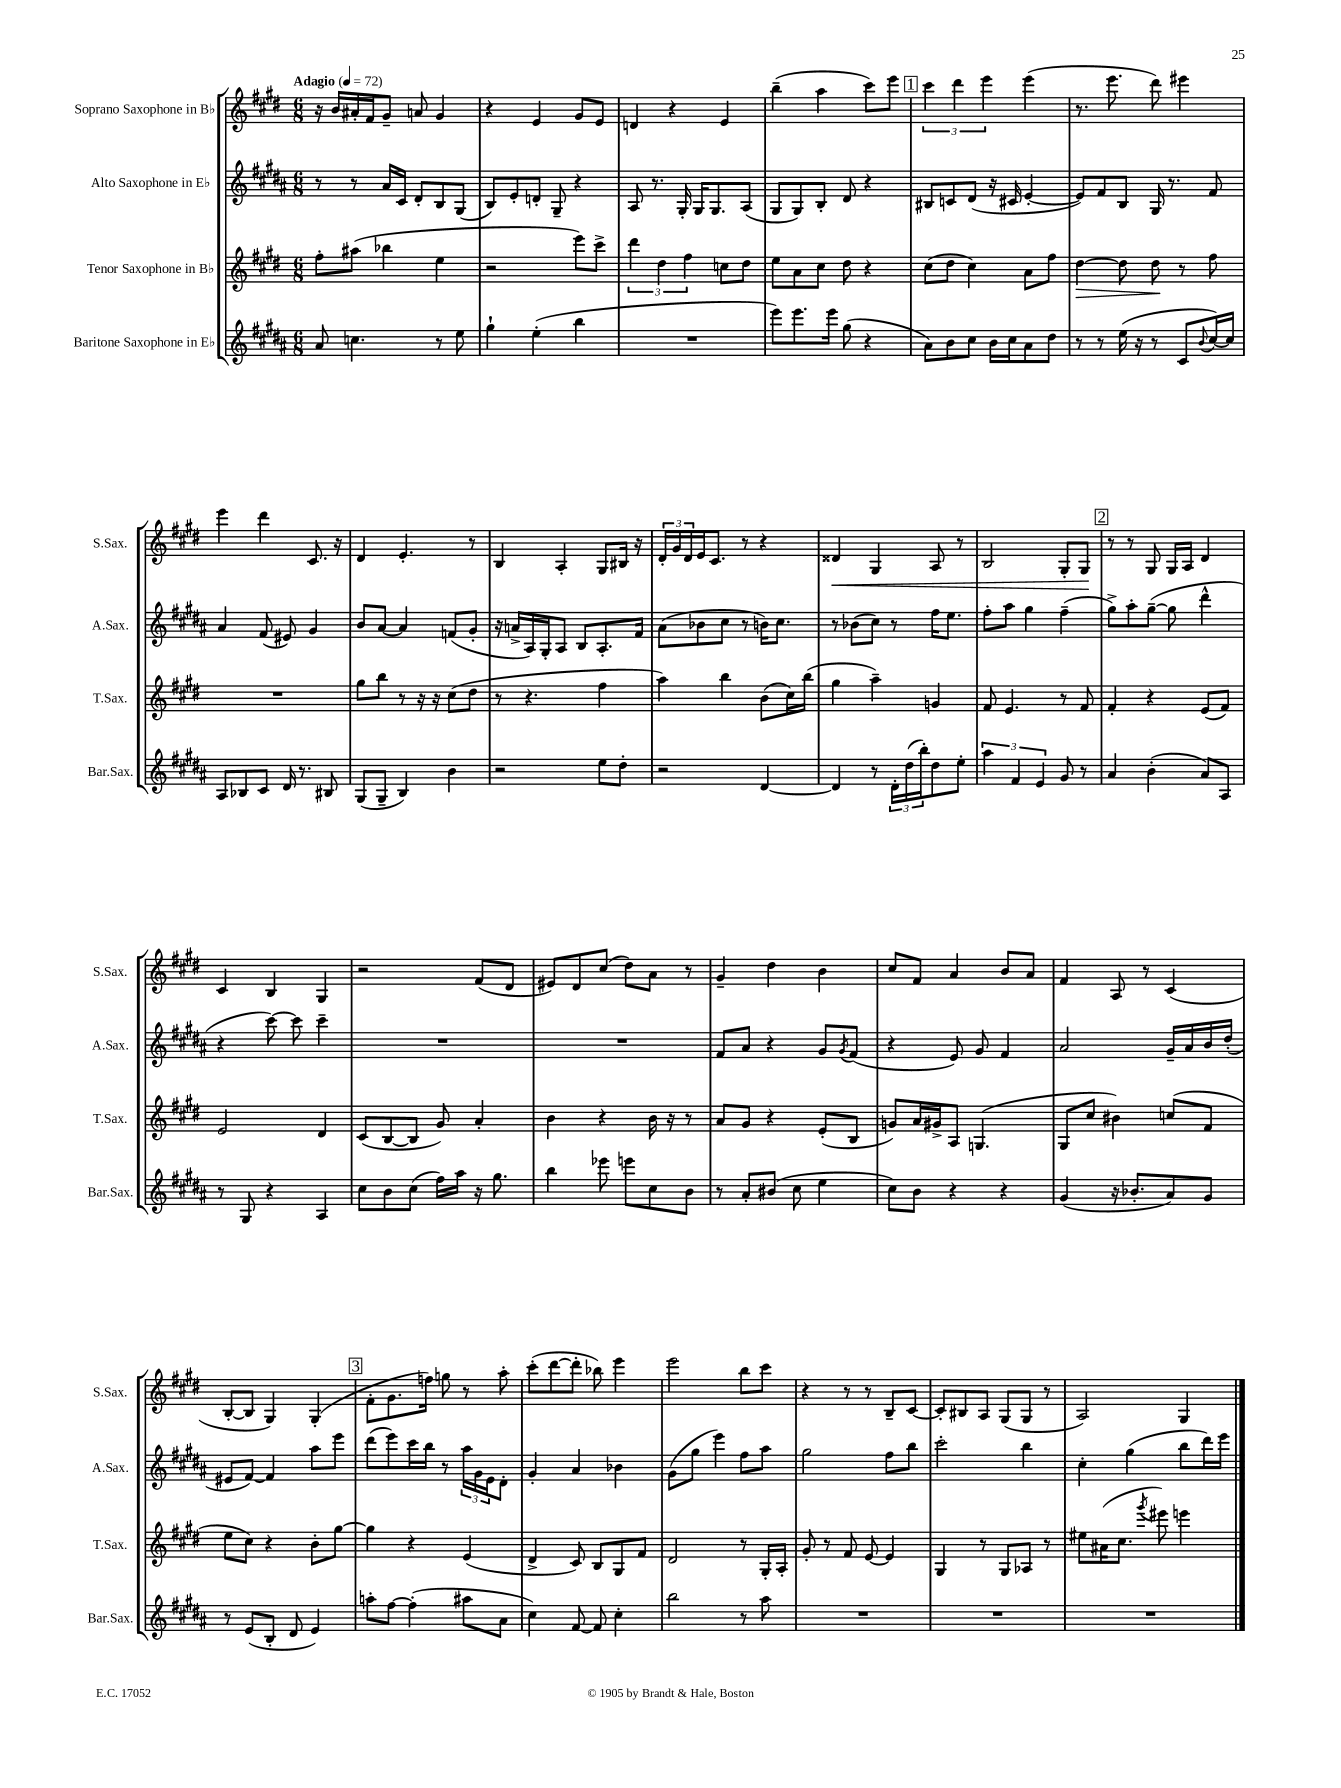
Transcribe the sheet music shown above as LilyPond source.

<<
\new StaffGroup <<
\new Staff = "s0" \with { instrumentName = "Soprano Saxophone in Bb" shortInstrumentName = "S.Sax." } {
    \clef treble \key e \major \numericTimeSignature \time 6/8 \tempo "Adagio" 4 = 72
    r16 b'16 ais'16-. fis'16 gis'8-- a'8 gis'4 |
    r4 e'4 gis'8 e'8 |
    d'4 r4 e'4 |
    b''4--( a''4 cis'''8) e'''8 |
    \mark \markup { \box "1" } \tuplet 3/2 { cis'''4 dis'''4 e'''4 } e'''4( |
    r8. e'''8. dis'''8) eis'''4 |
    e'''4 dis'''4 cis'8. r16 |
    dis'4 e'4.-. r8 |
    b4 a4-. gis8 bis16 r16 |
    \tuplet 3/2 { dis'16-. gis'16 dis'16 } e'16 cis'8. r8 r4 |
    disis'4\< gis4 a8 r8 |
    b2 gis8-. gis8\! |
    \mark \markup { \box "2" } r8 r8 gis8 gis16 a16 dis'4 |
    cis'4 b4 gis4 |
    r2 fis'8( dis'8 |
    eis'8) dis'8 cis''8( dis''8) a'8 r8 |
    gis'4-- dis''4 b'4 |
    cis''8 fis'8 a'4 b'8 a'8 |
    fis'4 a8 r8 cis'4( |
    b8~-. b8 gis4) gis4-.( |
    \mark \markup { \box "3" } fis'8-. gis'8. f''16) g''8 r8 a''8-. |
    cis'''8-.( dis'''8~ dis'''8-. bes''8) e'''4 |
    e'''2 b''8 cis'''8 |
    r4 r8 r8 b8-- cis'8~ |
    cis'8-. bis8 a8 gis8( gis8 r8 |
    a2) gis4 \bar "|." |
}
\new Staff = "s1" \with { instrumentName = "Alto Saxophone in Eb" shortInstrumentName = "A.Sax." } {
    \clef treble \key b \major \numericTimeSignature \time 6/8
    r8 r8 ais'16 cis'16 dis'8-. b8 gis8( |
    b8) e'8-. d'8-. gis8-- r4 |
    ais8 r8. gis16-. gis16 gis8. ais8( |
    gis8 gis8) b8-. dis'8 r4 |
    \mark \markup { \box "1" } bis8 c'8 dis'8( r16 cis'16 e'4~-. |
    e'8) fis'8 b8 gis16 r8. fis'8 |
    ais'4 fis'8( eis'8) gis'4 |
    b'8 ais'8~ ais'4 f'8( gis'8-. |
    r16 a'16-> ais16) gis16-. ais8 b8 ais8.-. fis'16 |
    ais'8( bes'8 cis''8 r8 b'16) cis''8. |
    r8 bes'8( cis''8) r8 fis''16 e''8. |
    fis''8-. ais''8 gis''4 fis''4--( |
    \mark \markup { \box "2" } gis''8->) ais''8-. gis''8~--( gis''8 dis'''4-^ |
    r4 cis'''8~) cis'''8 cis'''4-- |
    R2. |
    R2. |
    fis'8 ais'8 r4 gis'8 \acciaccatura { gis'8 } fis'8( |
    r4 e'8) gis'8 fis'4 |
    ais'2 gis'16-- ais'16 b'16 dis''16-.( |
    eis'8 fis'8~) fis'4 ais''8 e'''8 |
    \mark \markup { \box "3" } dis'''8( e'''8) cis'''16 b''16 r8 \tuplet 3/2 { ais''16 gis'16 e'16 } dis'8-. |
    gis'4-. ais'4 bes'4 |
    gis'8( gis''8 e'''4) fis''8 ais''8 |
    gis''2 fis''8 b''8 |
    cis'''2-. b''4 |
    cis''4-. gis''4( b''8 dis'''16) e'''16 \bar "|." |
}
\new Staff = "s2" \with { instrumentName = "Tenor Saxophone in Bb" shortInstrumentName = "T.Sax." } {
    \clef treble \key e \major \numericTimeSignature \time 6/8
    fis''8-. ais''8( bes''4 e''4 |
    r2 e'''8) cis'''8-> |
    \tuplet 3/2 { dis'''4 dis''4 fis''4 } c''8 dis''8 |
    e''8 a'8 cis''8 dis''8 r4 |
    \mark \markup { \box "1" } cis''8( dis''8 cis''4) a'8 fis''8 |
    dis''4~\> dis''8 dis''8\! r8 fis''8 |
    R2. |
    gis''8 b''8 r8 r16 r16 cis''8( dis''8 |
    r8 r4. fis''4 |
    a''4) b''4 b'8( cis''16) b''16( |
    gis''4 a''4--) g'4 |
    fis'8 e'4. r8 fis'8 |
    \mark \markup { \box "2" } fis'4-. r4 e'8( fis'8) |
    e'2 dis'4 |
    cis'8( b8~ b8 gis'8) a'4-. |
    b'4 r4 b'16 r16 r8 |
    a'8 gis'8 r4 e'8-.( b8 |
    g'8) a'16 gis'16-> a8 g4.( |
    gis8 cis''8 bis'4) c''8( fis'8 |
    e''8 cis''8) r4 b'8-. gis''8~ |
    \mark \markup { \box "3" } gis''4 r4 e'4( |
    dis'4-> cis'8) b8 gis8 fis'8 |
    dis'2 r8 gis16-. a16-. |
    gis'8-. r8 fis'8 e'8~ e'4 |
    gis4 r8 gis8 aes8 r8 |
    eis''8 ais'16( cis''8. \acciaccatura { gis'''8 } eis'''8) e'''4 \bar "|." |
}
\new Staff = "s3" \with { instrumentName = "Baritone Saxophone in Eb" shortInstrumentName = "Bar.Sax." } {
    \clef treble \key b \major \numericTimeSignature \time 6/8
    ais'8 c''4. r8 e''8 |
    gis''4-! e''4-.( b''4 |
    R2. |
    e'''8) e'''8. e'''16 gis''8( r4 |
    \mark \markup { \box "1" } ais'8) b'8 cis''8 b'16 cis''16 ais'8 dis''8 |
    r8 r8 e''16( r16 r8 cis'8 \appoggiatura { b'8 } cis''16~) cis''16 |
    ais8 bes8 cis'8 dis'16 r8. bis8 |
    gis8( gis8-- b4) b'4 |
    r2 e''8 dis''8-. |
    r2 dis'4~ |
    dis'4 r8 \tuplet 3/2 { dis'16-. dis''16( b''16-.) } dis''8 e''8-. |
    \tuplet 3/2 { ais''4 fis'4 e'4 } gis'8 r8 |
    \mark \markup { \box "2" } ais'4 b'4-.( ais'8) ais8 |
    r8 gis8 r4 ais4 |
    cis''8 b'8 cis''8( fis''16) ais''16 r16 gis''8. |
    b''4 ees'''8 e'''8 cis''8 b'8 |
    r8 ais'8-. bis'8( cis''8 e''4 |
    cis''8) b'8 r4 r4 |
    gis'4( r16 bes'8.-. ais'8) gis'8 |
    r8 e'8( b8-. dis'8 e'4) |
    \mark \markup { \box "3" } a''8-. fis''8~ fis''4-.( ais''8 ais'8 |
    cis''4) fis'8~ fis'8 cis''4-. |
    b''2 r8 ais''8 |
    R2. |
    R2. |
    R2. \bar "|." |
}
>>
>>
\layout { \context { \Score \remove "Bar_number_engraver" } }
